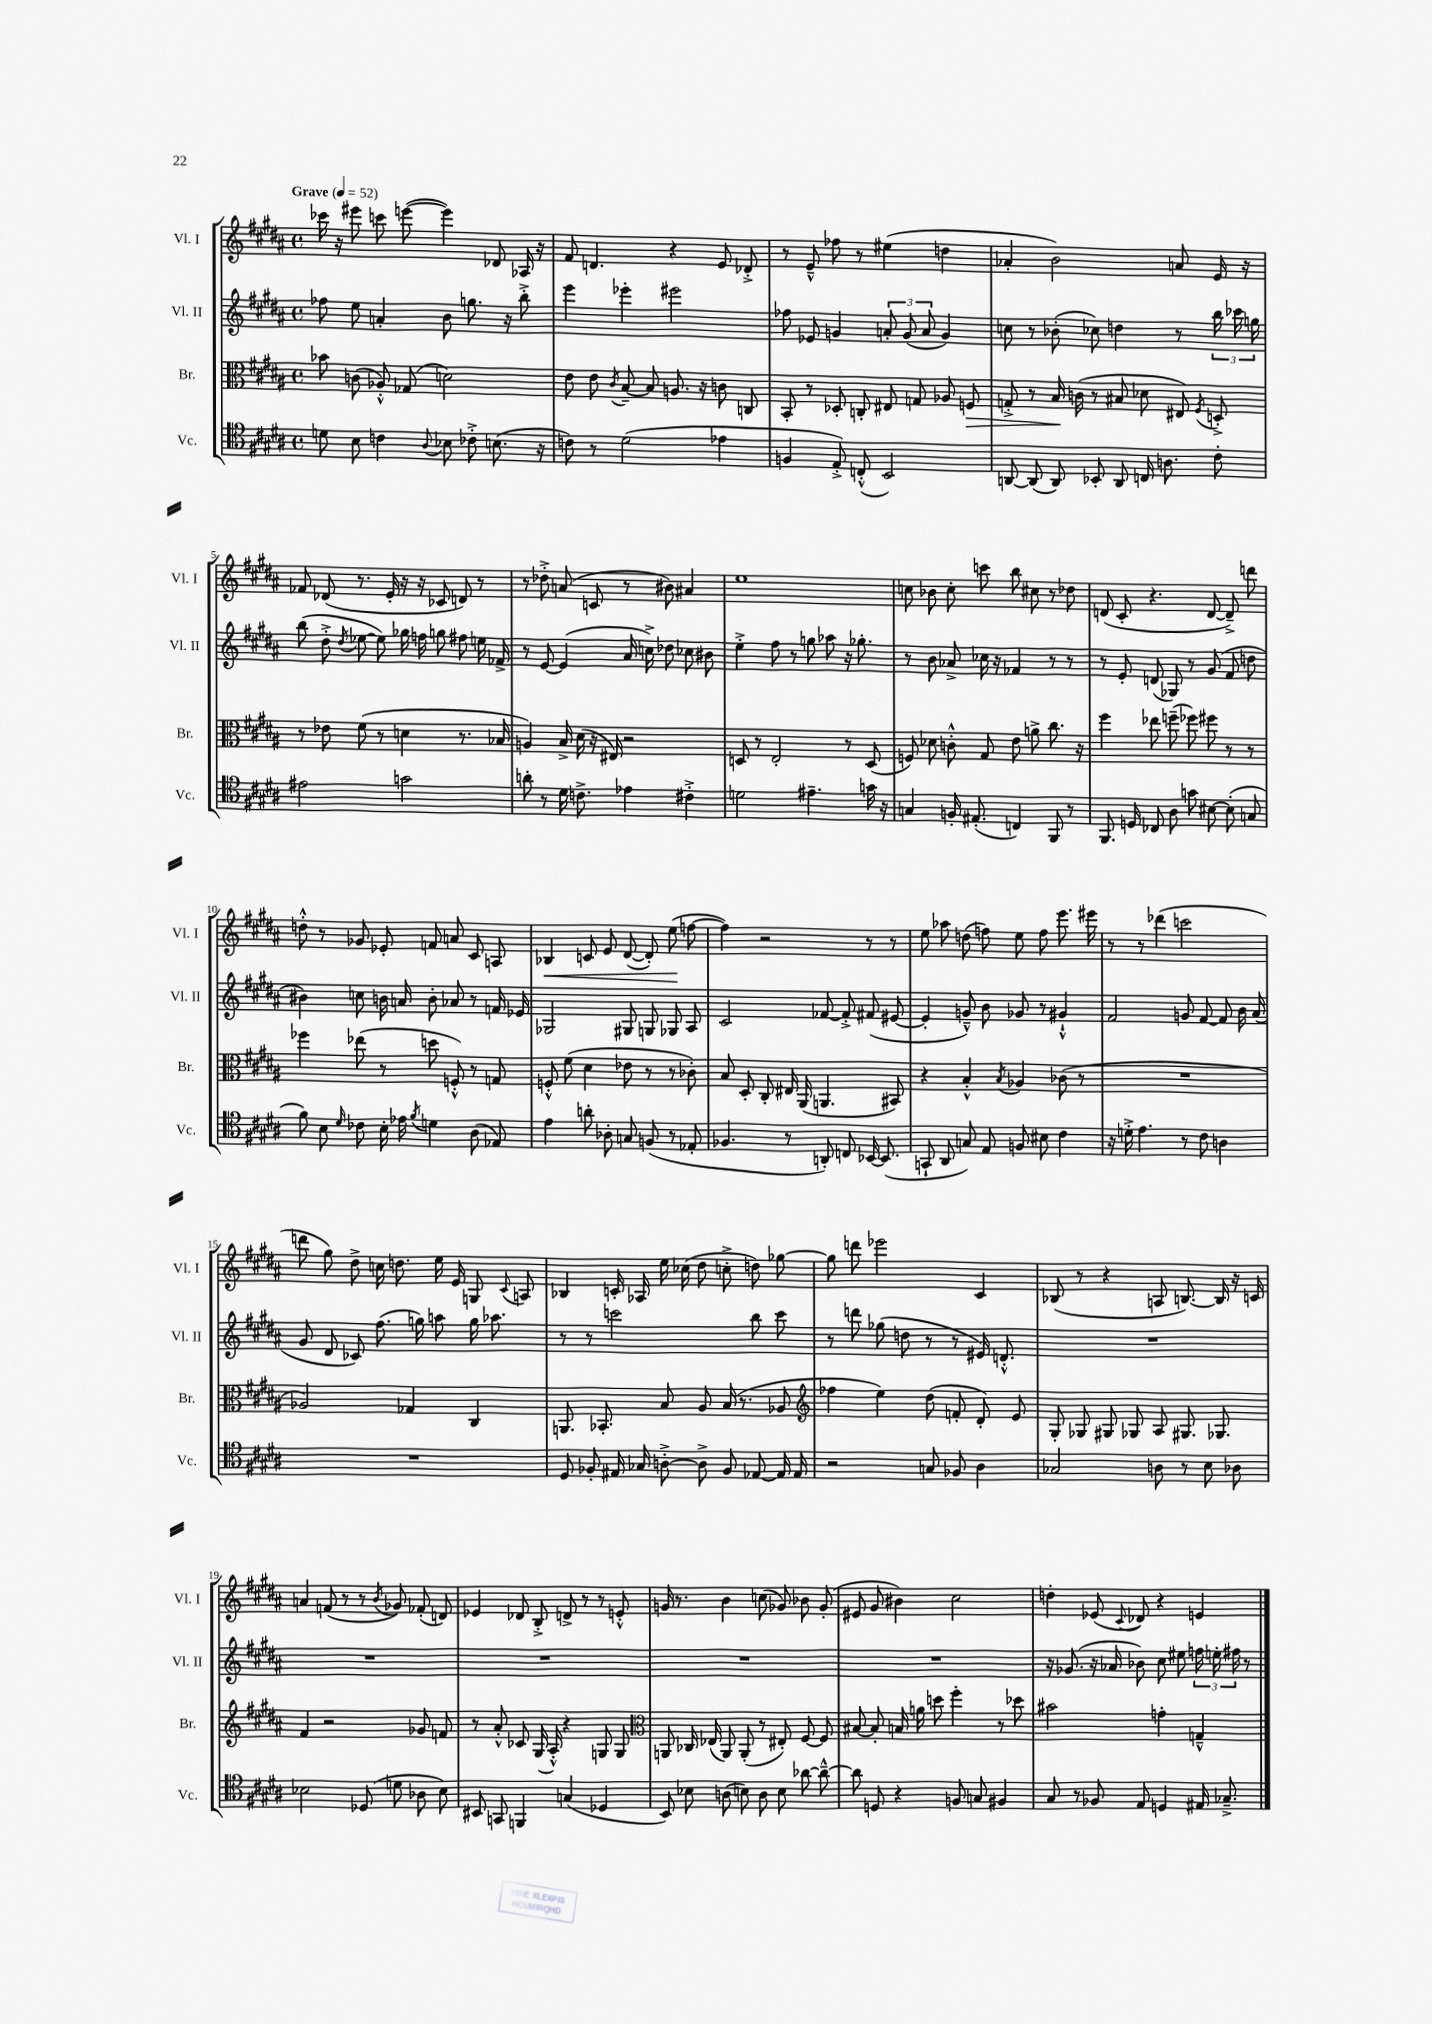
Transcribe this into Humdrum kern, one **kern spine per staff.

**kern	**kern	**kern	**kern
*staff4	*staff3	*staff2	*staff1
*clefC4	*clefC3	*clefG2	*clefG2
*k[f#c#g#d#a#]	*k[f#c#g#d#a#]	*k[f#c#g#d#a#]	*k[f#c#g#d#a#]
*M4/4	*M4/4	*M4/4	*M4/4
*met(c)	*met(c)	*met(c)	*met(c)
*MM52	*MM52	*MM52	*MM52
8d	8b-	8ff-	16ccc-
.	.	.	16r
8B	(8c	8ee	8eee#
4c	8A-'^^)	4a'	8ccc
.	(8G-	.	([8eee
8qqA#	.	.	.
8B-	2d)	8b	4eee])
8c-'^	.	8.gg	.
(8.B	.	.	8d-
.	.	16r	.
.	.	8bb'^	16A-
16r	.	.	16r
=	=	=	=
8c)	8e	4eee	8f#
8r	8e	.	4.d
.	8qc#	.	.
(2d#	[8B~	4eee-'	.
.	8B]	.	.
.	8.A	2eee#	4r
.	16r	.	.
4e-	8c	.	8e
.	8C	.	8d-'^
=	=	=	=
4F	8BB'	8ff-	8r
.	8r	8e-	8e~^^
8E'^)	8D-'	4g	8ff-
(8C'^^	8C'	.	8r
2BB)	8E#	12a'	(4ee#
.	.	(12g	.
.	8G	.	.
.	.	12a	.
.	8A-	4g)	4dd
.	8F	.	.
=	=	=	=
[8AA	8G'^	8cc	4a-'
(8AA]	8r	8r	.
8AA)	16B	(8b-'	2b)
.	(16c	.	.
8BB-'	8r	8cc-)	.
8AA	8B#	4dd	.
16C	8d-	.	.
8.A	.	.	.
.	8E#)	8r	8a
.	8qF#	.	.
8c#'	8D'^	24bb	16e
.	.	24ccc-	.
.	.	.	16r
.	.	24gg	.
=	=	=	=
2e#	8r	(8bb	8f-
.	8e-	8dd#'^	(8d-
.	.	8qdd#	.
.	(8f#	[8ee-	8.r
.	8r	8ee-])	.
.	.	.	16e'
2g	4d	16gg-	16r
.	.	16ff	16r
.	.	8gg	8c-
.	8.r	8ff#	8d)
.	.	16ee	8r
.	16B-	16f-^	.
=	=	=	=
8a'	4A)	8r	8r
8r	.	[8e	8dd-'^
16d#	16B^	(4e]	(8a
8.c^	(16d#	.	.
.	16r	.	8c
.	16E#)	.	.
4e-	2r	16a#	8r
.	.	16cc^)	.
.	.	8dd-	8b#)
4c#'^	.	8cc-	4a#
.	.	8b#	.
=	=	=	=
2d	8D	4ee'^	1ee
.	8r	.	.
.	2E'	8ff#	.
.	.	8r	.
4.e#~	.	8gg	.
.	.	8aa-	.
.	8r	16r	.
.	.	8.gg-'	.
16g	(8D	.	.
16r	.	.	.
=	=	=	=
4G	8F)	8r	8cc
.	8d-	8b	8b-
16F'	8c'^^	8a-^	8cc'
(8.E#'	.	.	.
.	8G#	16cc-	8ccc
.	.	16r	.
4C)	8e	4f-	8bb
.	8a^	.	8cc#
8FF#	8.cc#	8r	8r
8r	.	8r	8dd-
.	16r	.	.
=	=	=	=
8.FF#	4ff#	8r	(8d
.	.	8e'	8c#'
16D	.	.	.
8C-	8ee-	(8d	4.r
8A#	(8ff~	8G-)	.
8g	8ff-)	8r	.
[8B#	8ff#	(8g#	[8d
(8B#']	8r	8f#	8d~^])
8G	8r	8dd	8ddd
=	=	=	=
8f#)	4ff-	4b#)	8dd'^^
8B	.	.	8r
16qqd#	.	.	.
8c-	(8ee-	8cc	8g-
16B'	8r	16b	8e-'
16e-	.	16a	.
8qf#	.	.	.
4d	8dd	8b'	8f
.	8F'^^)	8a-	8a
(8A#	8r	8r	8c#
8E-)	8G	16f	8A
.	.	16e-	.
=	=	=	=
4e	8F'^^	2G-	4B-
.	(8f#	.	.
8a'	4d#	.	8c
8A-'	.	.	8e
8G	8e-	8G#	([8d#
(8F	8r	8G	8d#'])
8r	8r	8G-	(8ee
8E-'	8c-')	8A#	[8ff
=	=	=	=
4.F-	8B	2c#	4ff])
.	8D#'	.	.
.	8C#'	.	2r
8r	16E#	.	.
.	(16AA#	.	.
8AA')	4.AA	[8f-	.
8C	.	8f-'^]	.
[16BB-	.	(8f#	8r
(8.BB-]	.	.	.
.	8BB#)	[8e#	8r
=	=	=	=
8GG`	4r	4e#']	8ee
8AA#	.	.	8aa-
8G)	4B'^^	8g~^^)	(8dd
8E	.	8b	8ff)
.	8qB	.	.
8F	4A-	8g-	8ee
8B#	.	8r	8ff
4c#	(8c-	4g#`^^	8.eee
.	8r	.	.
.	.	.	16eee#
=	=	=	=
16r	1r	2f#	8r
16d'^	.	.	.
4.e	.	.	8r
.	.	.	(4ddd-
8r	.	8g	2ccc
8c#	.	[8f#	.
4A	.	8f#]	.
.	.	16b	.
.	.	(16a#	.
=	=	=	=
1r	2A-)	8g#	8ddd
.	.	8d#	8gg#)
.	.	8c-)	8dd#^
.	.	(8.ff#	16cc
.	.	.	8.dd
.	4G-	.	.
.	.	16gg)	.
.	.	8aa	16ee
.	.	.	16e
.	4C#	16gg	8G
.	.	8.aa-	.
.	.	.	8qqc#
.	.	.	8A
=	=	=	=
8D#	8.AA	8r	4B-
8F-'	.	8r	.
.	8.BB-'	.	.
16E#	.	2ccc	16c'
16G-	.	.	16A-
[8A'^	8B	.	16ee
.	.	.	(16cc-
8A^]	8A#	.	8dd#
8F-	(16B	.	8cc'^
.	8.r	.	.
[8E-	.	8bb	8dd)
16E-]	8A-	8ccc	[8gg-
16E-	.	.	.
=	=	=	=
*	*clefG2	*	*
2r	4ff-	8r	8gg-]
.	.	8ddd	8ddd
.	4ee)	(8gg-	2eee-
.	.	8dd	.
8G	(8dd#	8r	.
8F-	8f'	8r	.
4A#	8d#')	16e#)	4c#
.	.	8.d'^^	.
.	8e	.	.
=	=	=	=
2G-	8G#'	1r	(8B-
.	8G-	.	8r
.	8G#	.	4r
.	8G-	.	.
8A	8A#	.	8A
8r	8.G#	.	[8.B)
8B	.	.	.
.	8.G-	.	16B]
8A-	.	.	16r
.	.	.	16c
=	=	=	=
2B-	4f#	1r	4a
.	2r	.	(8f
.	.	.	8r
(8D-	.	.	8r
.	.	.	8qb
8d	.	.	8g-)
8A-	8g-	.	(8f-'
8B-)	8f	.	8d)
=	=	=	=
8BB#	8r	1r	4e-
8GG	8a#'^^	.	.
4FF	8c-	.	8d-
.	(16G#	.	8B'^
.	16A#'^^)	.	.
(4G	4r	.	8d^
.	.	.	8r
4D-	8G	.	8r
.	8G	.	8e'^^
=	=	=	=
*	*clefC3	*	*
8BB)	8AA	1r	16g
.	.	.	8.r
8B-	16C-	.	.
.	(16E-	.	.
(8A	8AA)	.	4b
8B)	(8AA'	.	.
8A	8r	.	(8cc
8B	8E#')	.	8g-)
[8a-	[8F#	.	8b-
8a-~^^_	8F#]	.	(8g-'
=	=	=	=
8a-]	[8B#	1r	8e#
8D	8B#']	.	8g#
4r	16B	.	4b#)
.	16a	.	.
.	8dd	.	.
8F	4ff#'	.	2cc#
8G	.	.	.
4F#	8r	.	.
.	8dd-	.	.
=	=	=	=
8G#	2b#	16r	4dd'
.	.	(8.g-	.
8r	.	.	.
8F-	.	16r	(8e-
.	.	16a-	.
.	.	.	8qqc#
8E	.	8b-)	8d-)
4D	4g'	8cc#	4r
.	.	8ee#	.
16E#	4G~^^	24ff	4e
.	.	24ee'	.
8.G-~^	.	.	.
.	.	24ff#	.
.	.	8r	.
==	==	==	==
*-	*-	*-	*-
